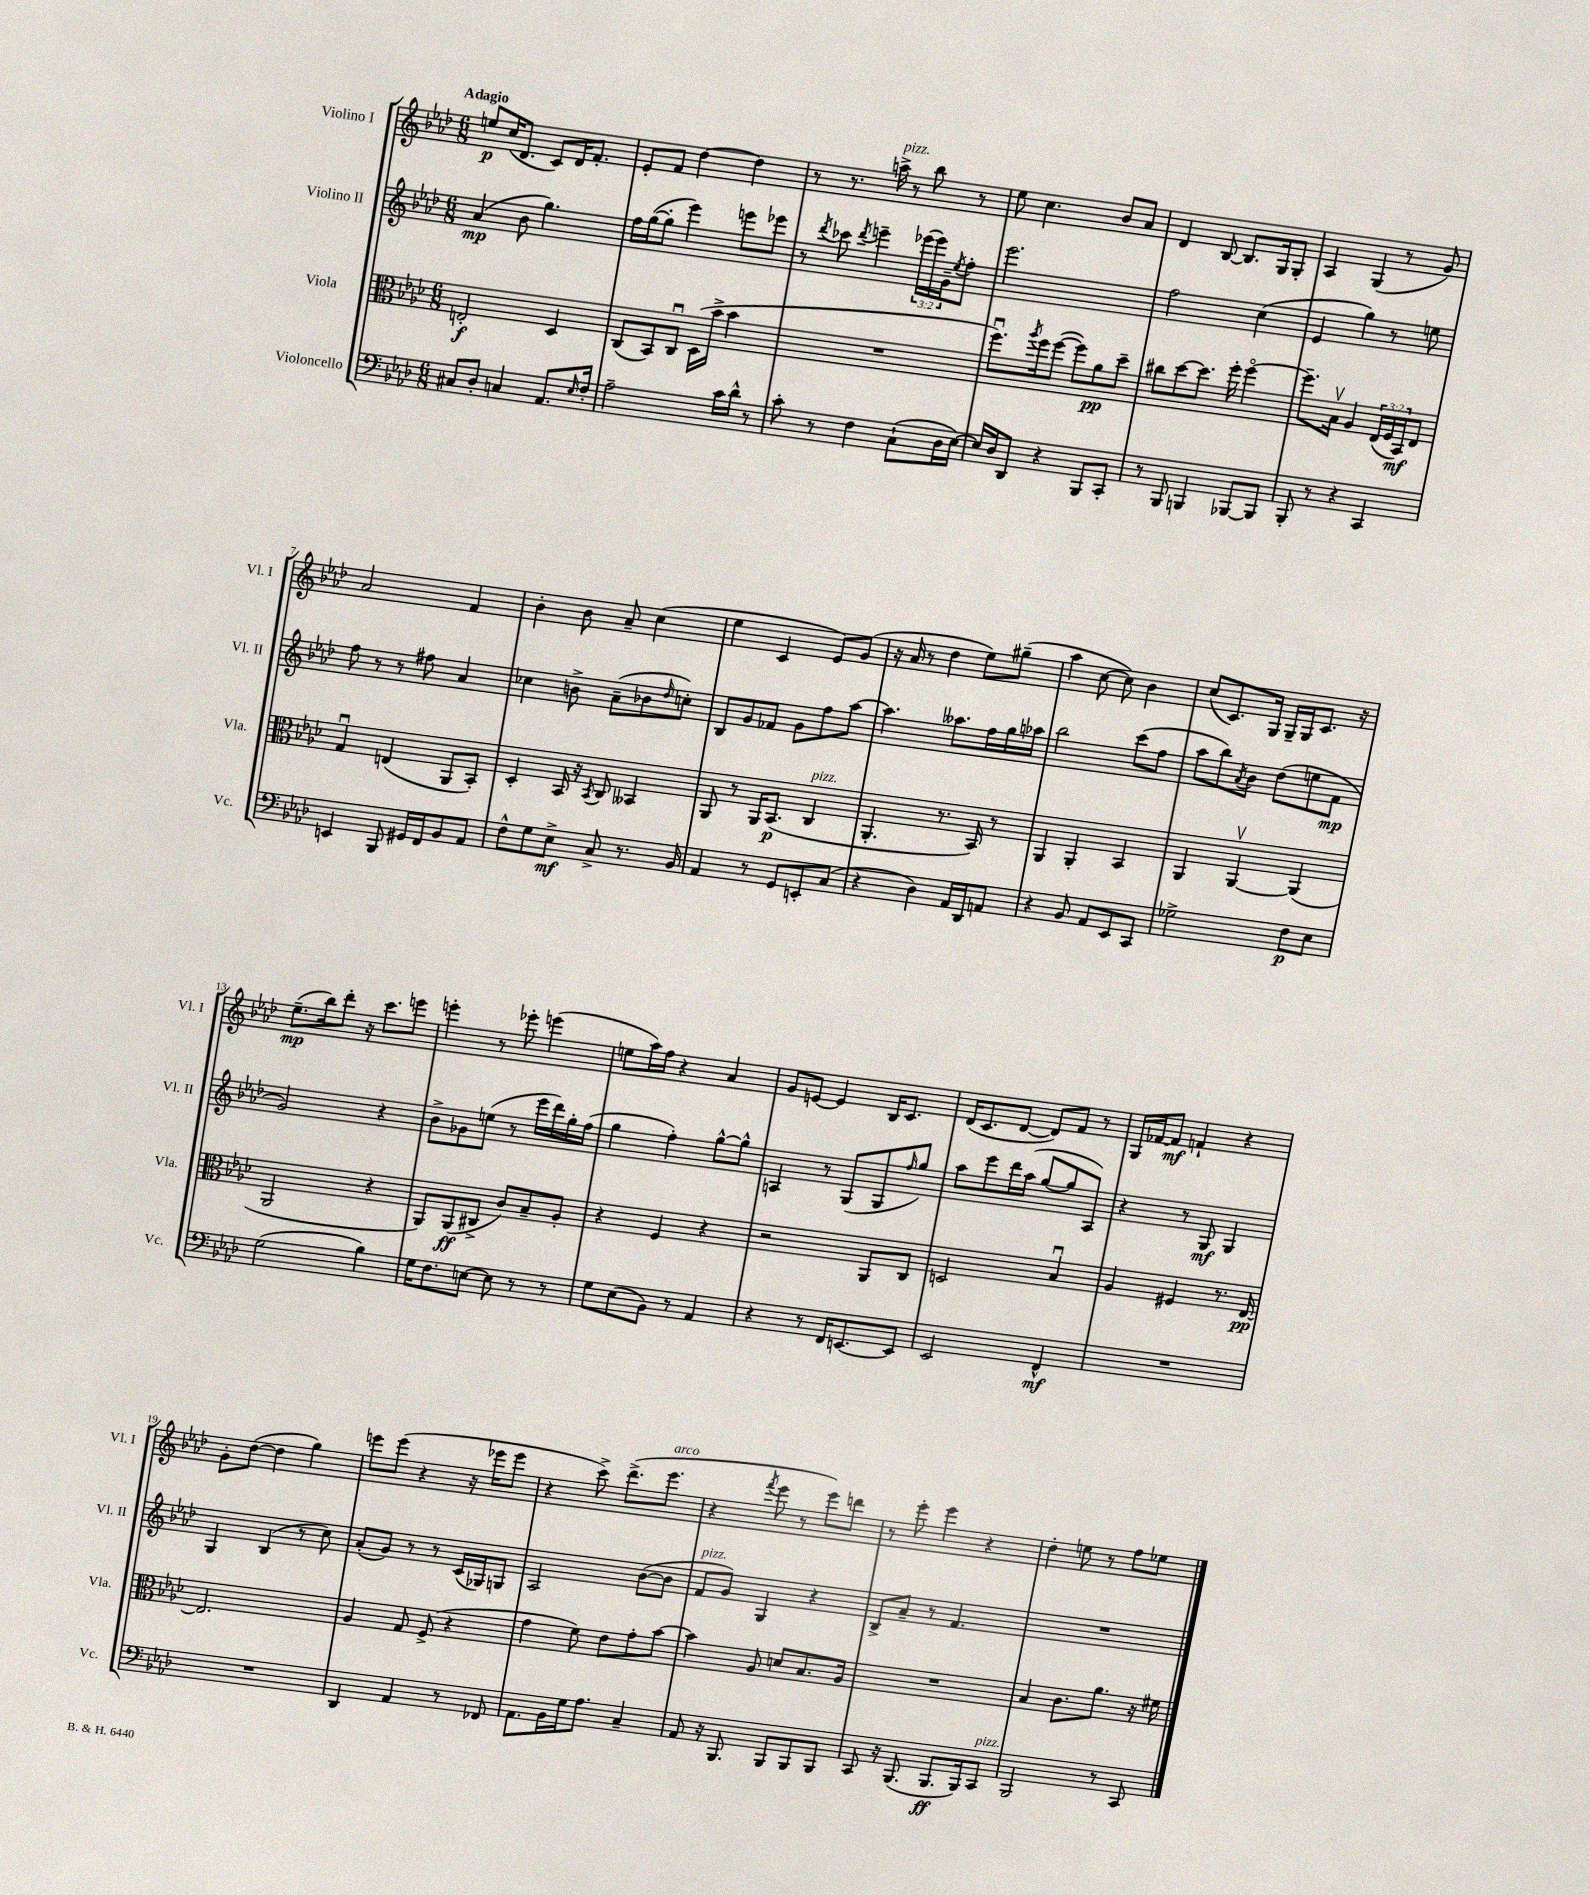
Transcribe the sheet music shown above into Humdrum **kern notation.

**kern	**dynam	**kern	**dynam	**kern	**dynam	**kern	**dynam
*part4	*part4	*part3	*part3	*part2	*part2	*part1	*part1
*staff4	*staff4	*staff3	*staff3	*staff2	*staff2	*staff1	*staff1
*I"Violoncello	*	*I"Viola	*	*I"Violino II	*	*I"Violino I	*
*I'Vc.	*	*I'Vla.	*	*I'Vl. II	*	*I'Vl. I	*
*clefF4	*	*clefC3	*	*clefG2	*	*clefG2	*
*k[b-e-a-d-]	*	*k[b-e-a-d-]	*	*k[b-e-a-d-]	*	*k[b-e-a-d-]	*
*M6/8	*	*M6/8	*	*M6/8	*	*M6/8	*
=1	=1	=1	=1	=1	=1	=1	=1
!	!	!	!	!	!	!LO:TX:a:B:t=Adagio	!
8C#X/L	.	2En'/	f	(4a-/	mp	8een/L	p
8D-'/J	.	.	.	.	.	(16cc/K	.
.	.	.	.	.	.	8.d-/J	.
4Cn/	.	.	.	8b-\	.	.	.
.	.	.	.	4.gg\)	.	8c/L)	.
8.AA-/L	.	4D-/	.	.	.	16d-/K	.
.	.	.	.	.	.	8.f'/J	.
16qqE-/	.	.	.	.	.	.	.
16F'/Jk	.	.	.	.	.	.	.
=2	=2	=2	=2	=2	=2	=2	=2
2A-~\	.	(8C/L	.	16ff\LL	.	8e-'/L	.
.	.	.	.	([16gg\J	.	.	.
.	.	8BB-/)	.	8gg'\J]	.	8f/J	.
.	.	8Cu/J	.	4eee-\)	.	[4dd-\	.
.	.	(16D-\LL	.	.	.	.	.
.	.	16b-^\JJ	.	.	.	.	.
16c\LL	.	4b-\	.	8eeen\L	.	4dd-\]	.
16d-^^\JJ	.	.	.	.	.	.	.
8r	.	.	.	8eee-X\J	.	.	.
=3	=3	=3	=3	=3	=3	=3	=3
8c'\	.	2.r	.	8r	.	8r	.
.	.	.	.	8qddd-/	.	.	.
8r	.	.	.	8ccc-X\	.	8.r	.
.	.	.	.	8qddd-/	.	.	.
4F\	.	.	.	4eeen~\	.	.	.
!	!	!	!	!	!	!LO:TX:a:i:t=pizz.	!
.	.	.	.	.	.	16aan^\	.
.	.	.	.	.	.	8r	.
(8C`\L	.	.	.	(24eee-X\LL	.	8bb-\	.
.	.	.	.	24eee-\)	.	.	.
.	.	.	.	24g~\J	.	.	.
.	.	.	.	8qee-/	.	.	.
16D-\L	.	.	.	8ff'\J	.	8r	.
[16E-\JJ)	.	.	.	.	.	.	.
=4	=4	=4	=4	=4	=4	=4	=4
16E-/LL]	.	8.ffu\L)	.	2.eee-\	.	8ee-\	.
16D-/J	.	.	.	.	.	.	.
8DD-/J	.	.	.	.	.	4.cc\	.
.	.	8qaa-/	.	.	.	.	.
.	.	16ff\k	.	.	.	.	.
4r	.	([8ff\J	.	.	.	.	.
.	.	8ff\L])	.	.	.	.	.
8BBB-/L	.	8a-\	pp	.	.	8b-/L	.
8CC'/J	.	8dd-~\J	.	.	.	8a-/J	.
=5	=5	=5	=5	=5	=5	=5	=5
8r	.	8cc#X\L	.	2ff\	.	4d-/	.
8BBB-/	.	[8dd-\	.	.	.	.	.
4BBBn/	.	8.dd-\J]	.	.	.	[8B-/	.
.	.	.	.	.	.	8.B-/L]	.
.	.	16ff'\	.	.	.	.	.
[8BBB-X/L	.	[4ff\	.	(4cc\	.	.	.
.	.	.	.	.	.	16G/k	.
8BBB-/J]	.	.	.	.	.	8G'/J	.
=6	=6	=6	=6	=6	=6	=6	=6
8BBB-'/	.	8.ff~\L]	.	4e-/	.	4A-/	.
8r	.	.	.	.	.	.	.
.	.	16B-v\Jk	.	.	.	.	.
4r	.	4A-/	.	4gg\)	.	(4G/	.
4CC/	.	(24E-/LL	.	8r	.	8r	.
.	.	24F/	.	.	.	.	.
.	.	24BB-/J)	mf	.	.	.	.
.	.	8E-/J	.	8een\	.	8g/)	.
!!LO:LB:g=z
=7	=7	=7	=7	=7	=7	=7	=7
4EEn/	.	4Gu/	.	8ff\	.	2a-/	.
.	.	.	.	8r	.	.	.
8BBB-/	.	(4En/	.	8r	.	.	.
16GG#X/LL	.	.	.	8ff#X\	.	.	.
16FF/J	.	.	.	.	.	.	.
8BB-/	.	8AA-/L	.	4a-/	.	4f/	.
8AA-/J	.	8BB-'/J)	.	.	.	.	.
=8	=8	=8	=8	=8	=8	=8	=8
8F^^\L	.	4D-'/	.	4cc-X\	.	4b-'\	.
8G\	.	.	.	.	.	.	.
8E-^\J	mf	16BB-/	.	8bn^\	.	8b-\	.
.	.	16r	.	.	.	.	.
.	.	8qBB-/	.	.	.	.	.
8C^/	.	8C/	.	(8a-~\L	.	8a-~/	.
8.r	.	4BB--X/	.	8b-X\	.	(4cc\	.
.	.	.	.	16qqdd-/	.	.	.
.	.	.	.	8ccn'\J)	.	.	.
16BB-/	.	.	.	.	.	.	.
=9	=9	=9	=9	=9	=9	=9	=9
4AA-/	.	8AA-/	.	8B-/L	.	4ee-\	.
.	.	8r	.	8g/	.	.	.
8r	.	16AA-/KL	.	8f-X/J	.	4c/	.
.	.	(8.BB-/J	p	.	.	.	.
8GG/L	.	.	.	8g\L	.	.	.
!	!	!LO:TX:a:i:t=pizz.	!	!	!	!	!
8EEn'/	.	4C/	.	8ff\	.	8e-/L)	.
(8C/J	.	.	.	[8aa-\J	.	(8g/J	.
=10	=10	=10	=10	=10	=10	=10	=10
4r	.	4.AA-'/	.	4.aa-\]	.	16r	.
.	.	.	.	.	.	16a-/	.
.	.	.	.	.	.	8r	.
4D-\)	.	.	.	.	.	4dd-\	.
.	.	8.r	.	8.aa--X\L	.	.	.
16AA-/LL	.	.	.	.	.	8ee-\L)	.
16DD-/J	.	16BB-/)	.	16ff\L	.	.	.
8AAn/J	.	8r	.	16gg\	.	(8gg#X~\J	.
.	.	.	.	16aa-X\JJ	.	.	.
=11	=11	=11	=11	=11	=11	=11	=11
4r	.	4AA-/	.	2bb-\	.	4aa-\	.
8BB-/	.	4AA-'/	.	.	.	[8cc\	.
8AA-/L	.	.	.	.	.	8cc\])	.
8EE-/	.	4BB-/	.	(8ccc\L	.	4b-\	.
8CC/J	.	.	.	8ff\J	.	.	.
=12	=12	=12	=12	=12	=12	=12	=12
2G-X^\	.	4AA-/	.	8aa-\L	.	(8cc/L	.
.	.	.	.	8bb-\)	.	8.c/)	.
.	.	.	.	8qa-/	.	.	.
.	.	[4AA-v/	.	8b-\J	.	.	.
.	.	.	.	.	.	16G/Jk	.
.	.	.	.	(8dd-\L	.	16G~/LL	.
.	.	.	.	.	.	16G/J	.
8F\L	p	(4AA-/]	.	8een\	.	8.c/J	.
8E-\J	.	.	.	8f\J	mp	.	.
.	.	.	.	.	.	16r	.
!!LO:LB:g=z
=13	=13	=13	=13	=13	=13	=13	=13
(2G\	.	2AA-/	.	2g/)	.	(8.ee-~\L	mp
.	.	.	.	.	.	16bb-\k)	.
.	.	.	.	.	.	8ddd-'\J	.
.	.	.	.	.	.	16r	.
.	.	.	.	.	.	8.ccc\L	.
4B-\)	.	4r	.	4r	.	.	.
.	.	.	.	.	.	8eeen\J	.
=14	=14	=14	=14	=14	=14	=14	=14
16G\KL	.	8AA-/L)	.	8b-^\L	.	4eeen'\	.
8.F\	.	.	.	.	.	.	.
.	.	(8AA-/	ff	8g-X\	.	.	.
[8En\J	.	8C#X^/J	.	(8een\J	.	8r	.
8E\]	.	8c/L)	.	8r	.	8eee-X'\	.
8r	.	8B-~/	.	16eee-\LL	.	(4eeen\	.
.	.	.	.	16ddd-\)	.	.	.
8r	.	8A-'/J	.	16gg'\	.	.	.
.	.	.	.	(16ff\JJ	.	.	.
=15	=15	=15	=15	=15	=15	=15	=15
8G\L	.	4r	.	4gg\	.	8een\L	.
(8E-\	.	.	.	.	.	16aa-\L)	.
.	.	.	.	.	.	16ff\JJ	.
8BB-\J)	.	4F/	.	4ff'\)	.	4r	.
8r	.	.	.	.	.	.	.
4AA-/	.	4r	.	[8gg^^\L	.	4a-/	.
.	.	.	.	8gg^^\J]	.	.	.
=16	=16	=16	=16	=16	=16	=16	=16
4r	.	2r	.	4An/	.	8g/L	.
.	.	.	.	.	.	[8en/J	.
8r	.	.	.	8r	.	4e/]	.
16FF/KL	.	.	.	(8G/L	.	.	.
[8.EEn/	.	.	.	.	.	.	.
.	.	8AA-/L	.	8G/	.	16B-/KL	.
.	.	.	.	.	.	8.c/J	.
.	.	.	.	16qqff/	.	.	.
8EE/J]	.	8C/J	.	8gg/J)	.	.	.
=17	=17	=17	=17	=17	=17	=17	=17
2EE-/	.	2Dn/	.	8aa-\L	.	(16d-/KL	.
.	.	.	.	.	.	8.c/	.
.	.	.	.	8eee-\	.	.	.
.	.	.	.	16ddd-\L	.	[8d-/J	.
.	.	.	.	(16aa-\JJ	.	.	.
.	.	.	.	[8gg/L	.	8d-/L])	.
4FF^^/	mf	4B-u/	.	8gg/]	.	8f/J	.
.	.	.	.	8A-/J)	.	8r	.
=18	=18	=18	=18	=18	=18	=18	=18
2.r	.	4A-/	.	4r	.	16G/LL	.
.	.	.	.	.	.	[16f-X/J	.
.	.	.	.	.	.	8f-/J]	mf
.	.	4F#X/	.	8r	.	4fn`/	.
.	.	.	.	8G/	mf	.	.
.	.	8.r	.	4G/	.	4r	.
.	.	[16E-/	pp	.	.	.	.
!!LO:LB:g=z
=19	=19	=19	=19	=19	=19	=19	=19
2.r	.	2.E-/]	.	4G/	.	8g'\L	.
.	.	.	.	.	.	([8dd-\J	.
.	.	.	.	(4B-/	.	4dd-\]	.
.	.	.	.	8r	.	4gg\)	.
.	.	.	.	8cc\)	.	.	.
=20	=20	=20	=20	=20	=20	=20	=20
4DD-/	.	4A-/	.	(8a-'/L	.	8eeen\L	.
.	.	.	.	8g/J)	.	(8eee\J	.
4AA-/	.	8G/	.	8r	.	4r	.
.	.	(8F^/	.	8r	.	.	.
8r	.	4r	.	(16c/LL	.	16r	.
.	.	.	.	16G-X/J)	.	16eee-X\KL	.
8FF-X/	.	.	.	8Gn/J	.	8eee-\J	.
=21	=21	=21	=21	=21	=21	=21	=21
8.AA-\L	.	4g\	.	2A-/	.	4r	.
16BB-\L	.	.	.	.	.	.	.
16G\J	.	8f\)	.	.	.	8ccc^\)	.
8.A-\J	.	.	.	.	.	.	.
.	.	8e-\L	.	.	.	(8.ddd-^\L	.
4C~/	.	8g'\	.	([8b-\L	.	.	.
!	!	!	!	!	!	!LO:TX:a:i:t=arco	!
.	.	.	.	.	.	8.eee-\J	.
.	.	[8b-\J	.	8b-\J]	.	.	.
=22	=22	=22	=22	=22	=22	=22	=22
!	!	!	!	!LO:TX:a:i:t=pizz.	!	!	!
8AA-/	.	4b-\]	.	8f/L	.	4r	.
16r	.	.	.	8g/J)	.	.	.
8.BBB-/	.	.	.	.	.	.	.
.	.	.	.	.	.	8qfff/	.
.	.	8A-/	.	4G/	.	8eee-\	.
8BBB-/L	.	8dn/L	.	.	.	8r	.
8BBB-/	.	8.B-/	.	4r	.	8eee-\L)	.
8BBB-/J	.	.	.	.	.	8dddn\J	.
.	.	16A-/Jk	.	.	.	.	.
=23	=23	=23	=23	=23	=23	=23	=23
8CC/	.	2.r	.	8B-^/L	.	8r	.
16r	.	.	.	8a-~/J	.	8eee-'\	.
(8.BBB-/	.	.	.	.	.	.	.
.	.	.	.	8r	.	4eee-\	.
8.BBB-/L	ff	.	.	4.f/	.	.	.
.	.	.	.	.	.	4r	.
16BBB-/k)	.	.	.	.	.	.	.
!LO:TX:a:i:t=pizz.	!	!	!	!	!	!	!
8CC/J	.	.	.	.	.	.	.
=24	=24	=24	=24	=24	=24	=24	=24
2BBB-/	.	4B-/	.	2.r	.	4dd-'\	.
.	.	8.c\L	.	.	.	8een\	.
.	.	.	.	.	.	8r	.
.	.	8.a-\J	.	.	.	.	.
8r	.	.	.	.	.	8ff\L	.
8CC/	.	16r	.	.	.	8ee-X\J	.
.	.	16f#X\	.	.	.	.	.
==	==	==	==	==	==	==	==
*-	*-	*-	*-	*-	*-	*-	*-
